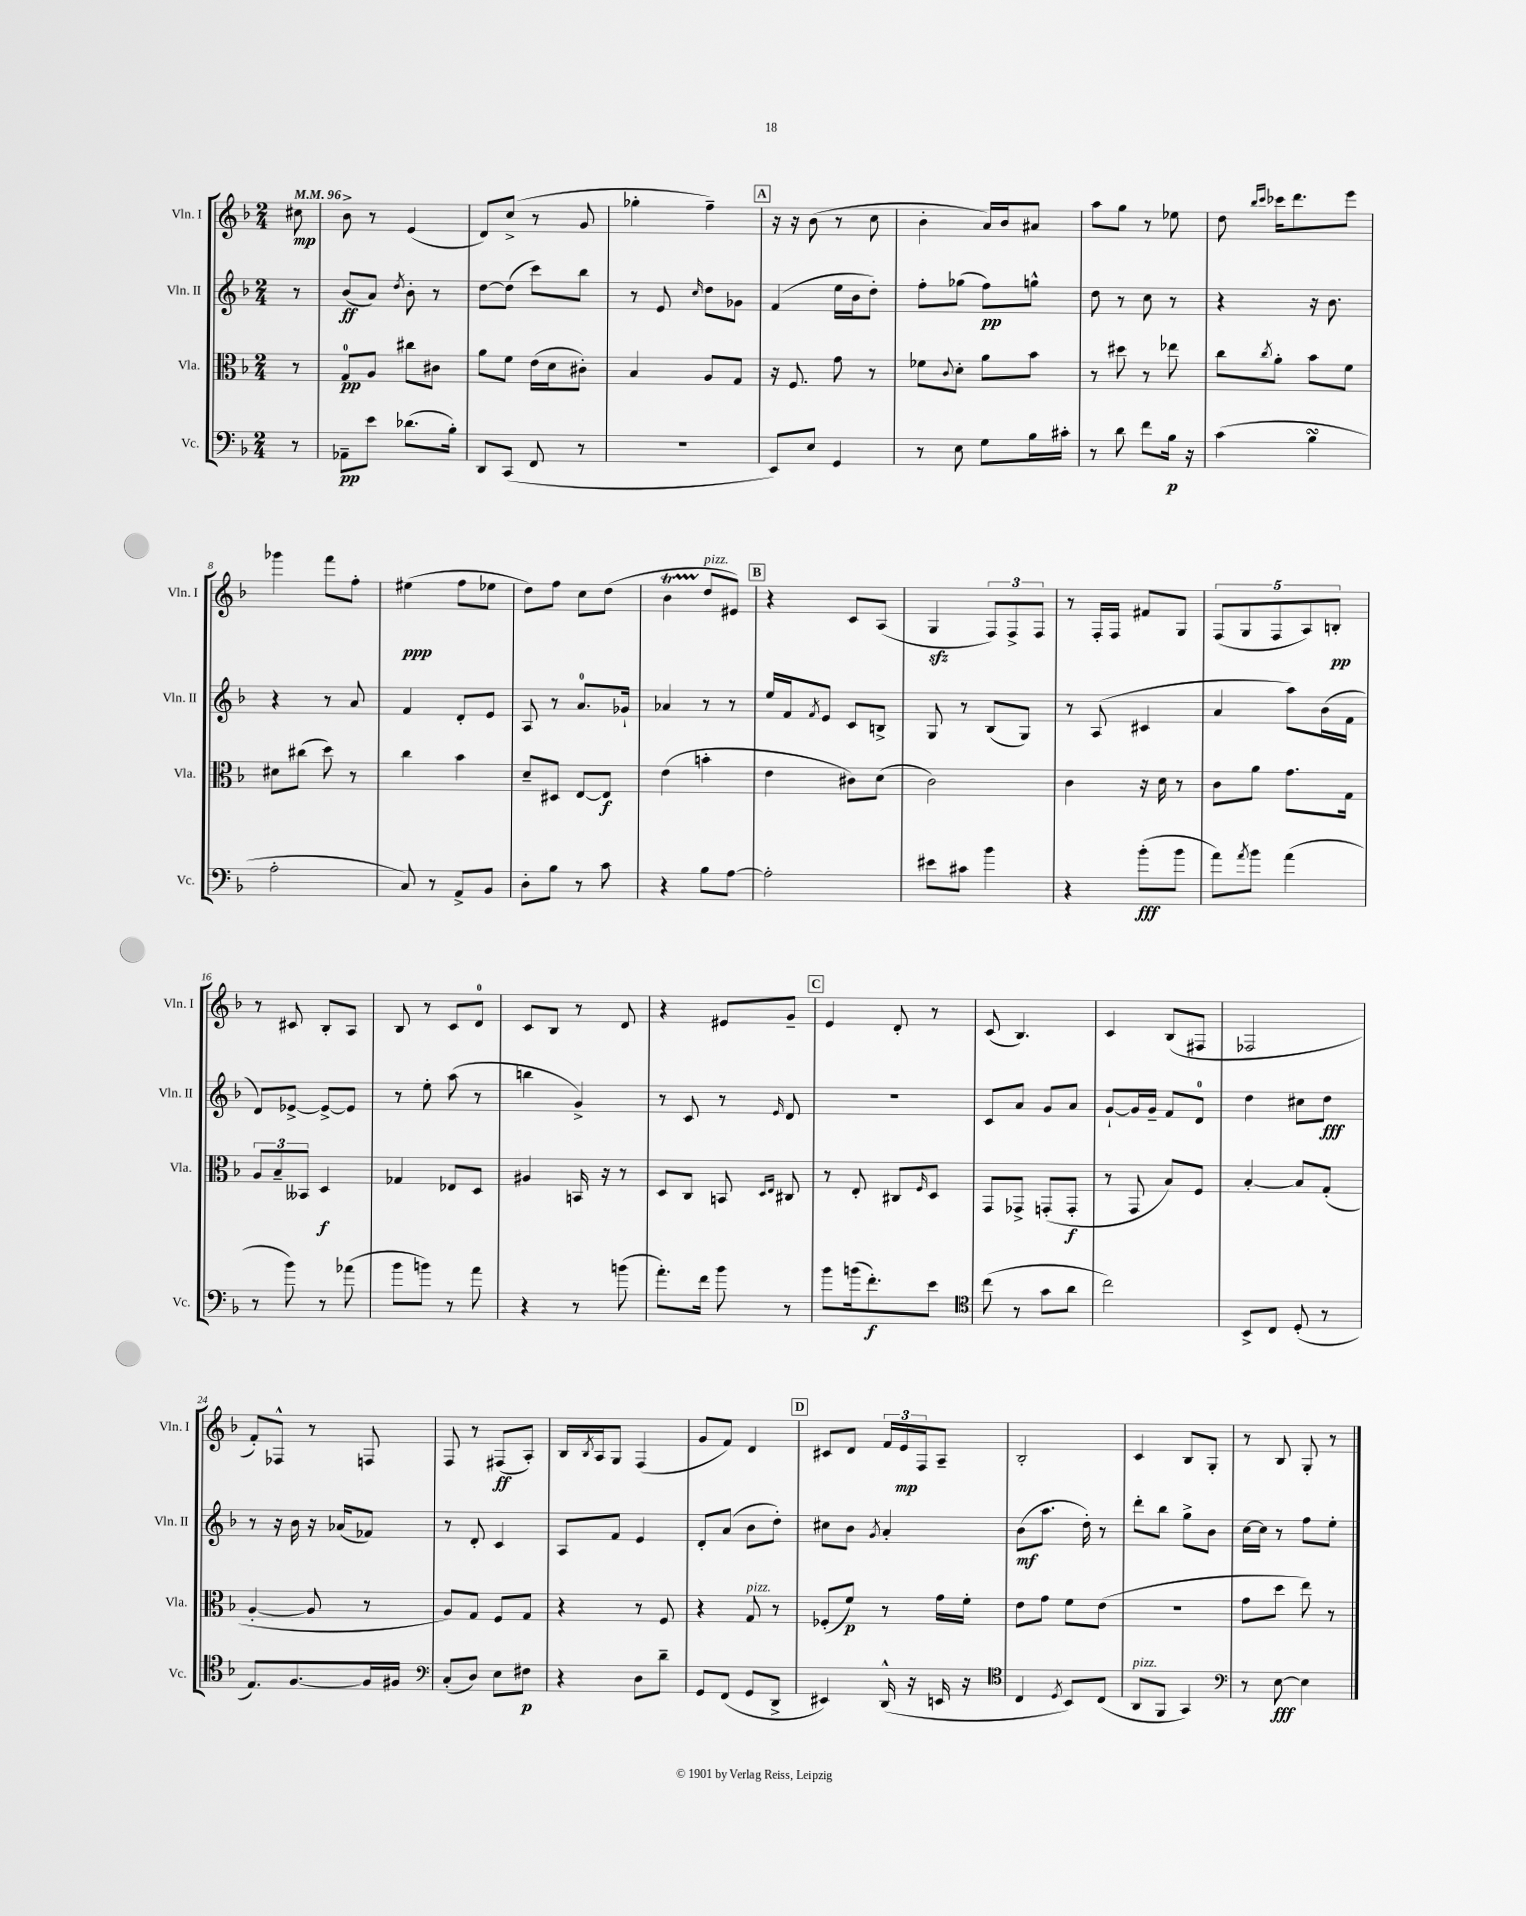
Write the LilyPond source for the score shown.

<<
\new StaffGroup <<
\new Staff = "s0" \with { instrumentName = "Vln. I" shortInstrumentName = "Vln. I" } {
    \clef treble \key f \major \numericTimeSignature \time 2/4 \partial 8 \tempo 4 = 96
    cis''8\mp |
    bes'8-> r8 e'4( |
    d'8) c''8->( r8 g'8 |
    ges''4-. f''4--) |
    \mark \markup { \box "A" } r16 r16 bes'8( r8 c''8 |
    bes'4-. a'16) bes'16 ais'8 |
    a''8 g''8 r8 ees''8 |
    d''8 \grace { bes''16 c'''16 } ces'''16 d'''8. e'''8 |
    ges'''4 f'''8 f''8-. |
    eis''4\ppp( f''8 ees''8 |
    d''8) f''8 c''8 d''8( |
    bes'4\startTrillSpan d''8\stopTrillSpan^\markup { \italic "pizz." } eis'8) |
    \mark \markup { \box "B" } r4 c'8 a8( |
    g4\sfz \tuplet 3/2 { f8) f8-> f8 } |
    r8 f16-. f16 fis'8 g8 |
    \tuplet 5/4 { f8( g8 f8 a8) b8-.\pp } |
    r8 cis'8 bes8-. a8 |
    bes8 r8 c'8 d'8-0 |
    c'8 bes8 r8 d'8 |
    r4 eis'8 g'8-- |
    \mark \markup { \box "C" } e'4 d'8-. r8 |
    c'8( bes4.) |
    c'4 bes8( fis8 |
    fes2 |
    f'8-.) fes8-^ r8 f8 |
    f8 r8 fis8\ff( a8-.) |
    bes16 \acciaccatura { bes8 } a16 g8 f4( |
    g'8 f'8) d'4 |
    \mark \markup { \box "D" } cis'8 d'8 \tuplet 3/2 { f'16 e'16\mp f16 } a8-- |
    bes2-. |
    c'4 bes8 g8-. |
    r8 bes8 g8-. r8 \bar "|." |
}
\new Staff = "s1" \with { instrumentName = "Vln. II" shortInstrumentName = "Vln. II" } {
    \clef treble \key f \major \numericTimeSignature \time 2/4 \partial 8
    r8 |
    bes'8\ff( a'8) \acciaccatura { d''8 } bes'8-. r8 |
    d''8~ d''8( c'''8) bes''8 |
    r8 e'8 \grace { c''16 } d''8 ges'8 |
    \mark \markup { \box "A" } f'4( e''16 bes'16 d''8-.) |
    f''8-. ges''8( f''8\pp) g''8-^ |
    d''8 r8 c''8 r8 |
    r4 r16 bes'8. |
    r4 r8 a'8 |
    f'4 d'8-. e'8 |
    a8 r8 a'8.-0 ges'16-! |
    aes'4 r8 r8 |
    \mark \markup { \box "B" } e''16 f'16 \acciaccatura { f'8 } e'8 c'8 b8-> |
    g8 r8 bes8( g8) |
    r8 a8( cis'4 |
    a'4 a''8) bes'16( f'16 |
    d'8) ees'8~-> ees'8~-> ees'8 |
    r8 e''8-. a''8( r8 |
    b''4 g'4->) |
    r8 c'8 r8 \grace { e'16 } d'8 |
    \mark \markup { \box "C" } r2 |
    c'8 a'8 g'8 a'8 |
    g'8~-! g'16 g'16-- f'8 d'8-0 |
    d''4 cis''8 d''8\fff |
    r8 r16 bes'16 r16 aes'16( fes'8) |
    r8 d'8-. c'4 |
    a8 f'8 e'4 |
    d'8-. a'8( bes'8 d''8-.) |
    \mark \markup { \box "D" } cis''8 bes'8 \acciaccatura { g'8 } a'4-. |
    bes'8\mf( a''8. d''16-.) r8 |
    d'''8-. bes''8 g''8-> bes'8 |
    c''16~ c''16 r8 f''8 e''8-. \bar "|." |
}
\new Staff = "s2" \with { instrumentName = "Vla." shortInstrumentName = "Vla." } {
    \clef alto \key f \major \numericTimeSignature \time 2/4 \partial 8
    r8 |
    g8-0\pp a8 cis''8 cis'8 |
    a'8 f'8 e'16( d'16 cis'8-.) |
    bes4 a8 g8 |
    \mark \markup { \box "A" } r16 f8. g'8 r8 |
    fes'8 \appoggiatura { c'8 } d'8-. a'8 bes'8 |
    r8 dis''8 r8 ees''8 |
    c''8 \acciaccatura { c''8 } a'8-. bes'8 f'8 |
    dis'8 cis''8( d''8) r8 |
    c''4 bes'4 |
    d'8-- dis8 e8~ e8\f |
    e'4( b'4-. |
    \mark \markup { \box "B" } e'4 cis'8) d'8( |
    c'2) |
    c'4 r16 d'16 r8 |
    c'8 a'8 g'8. g16 |
    \tuplet 3/2 { a8 bes8-- beses,8 } d4\f |
    ges4 ees8 d8 |
    ais4 b,16 r16 r8 |
    d8 c8 b,8 \grace { d16 e16 } cis8 |
    \mark \markup { \box "C" } r8 e8-. cis8 \grace { f16 } d8 |
    g,8 ges,8-> g,8-.( g,8-.\f |
    r8 g,8 bes8) f8 |
    bes4~-. bes8 g8-.( |
    a4~-. a8 r8 |
    a8) g8 f8 g8 |
    r4 r8 f8 |
    r4 g8^\markup { \italic "pizz." } r8 |
    \mark \markup { \box "D" } fes8-.( f'8\p) r8 g'16 f'16-. |
    e'8 g'8 f'8 e'8( |
    r2 |
    g'8 d''8 e''8) r8 \bar "|." |
}
\new Staff = "s3" \with { instrumentName = "Vc." shortInstrumentName = "Vc." } {
    \clef bass \key f \major \numericTimeSignature \time 2/4 \partial 8
    r8 |
    aes,8--\pp e'8 des'8.( bes16-.) |
    d,8 c,8( f,8 r8 |
    r2 |
    \mark \markup { \box "A" } e,8) e8 g,4 |
    r8 e8 g8 bes16 cis'16-. |
    r8 d'8 f'8 bes16\p r16 |
    c'4( bes4\turn |
    a2-. |
    c8) r8 a,8-> bes,8 |
    d8-. bes8 r8 c'8 |
    r4 bes8 a8~ |
    \mark \markup { \box "B" } a2-. |
    eis'8 cis'8 bes'4 |
    r4 bes'8-.\fff( bes'8 |
    a'8) \acciaccatura { a'8 } bes'8 a'4( |
    r8 bes'8) r8 aes'8( |
    bes'8 b'8) r8 a'8 |
    r4 r8 b'8( |
    a'8.-.) f'16 bes'8 r8 |
    \mark \markup { \box "C" } bes'8 b'16( f'8.-.\f) e'8 |
    \clef tenor c''8( r8 g'8 a'8 |
    c''2) |
    bes,8-> c8 d8-.( r8 |
    e8.) f8.~ f16 fis16 |
    \clef bass c8-.( d8) e8 fis8\p |
    r4 d8 d'8-- |
    g,8 f,8( g,8 d,8-> |
    \mark \markup { \box "D" } eis,4) d,16-^( r16 e,16 r16 |
    \clef tenor c4 \acciaccatura { d8 } bes,8) c8( |
    a,8^\markup { \italic "pizz." } f,8 g,4) |
    \clef bass r8 e8~\fff e4 \bar "|." |
}
>>
>>
